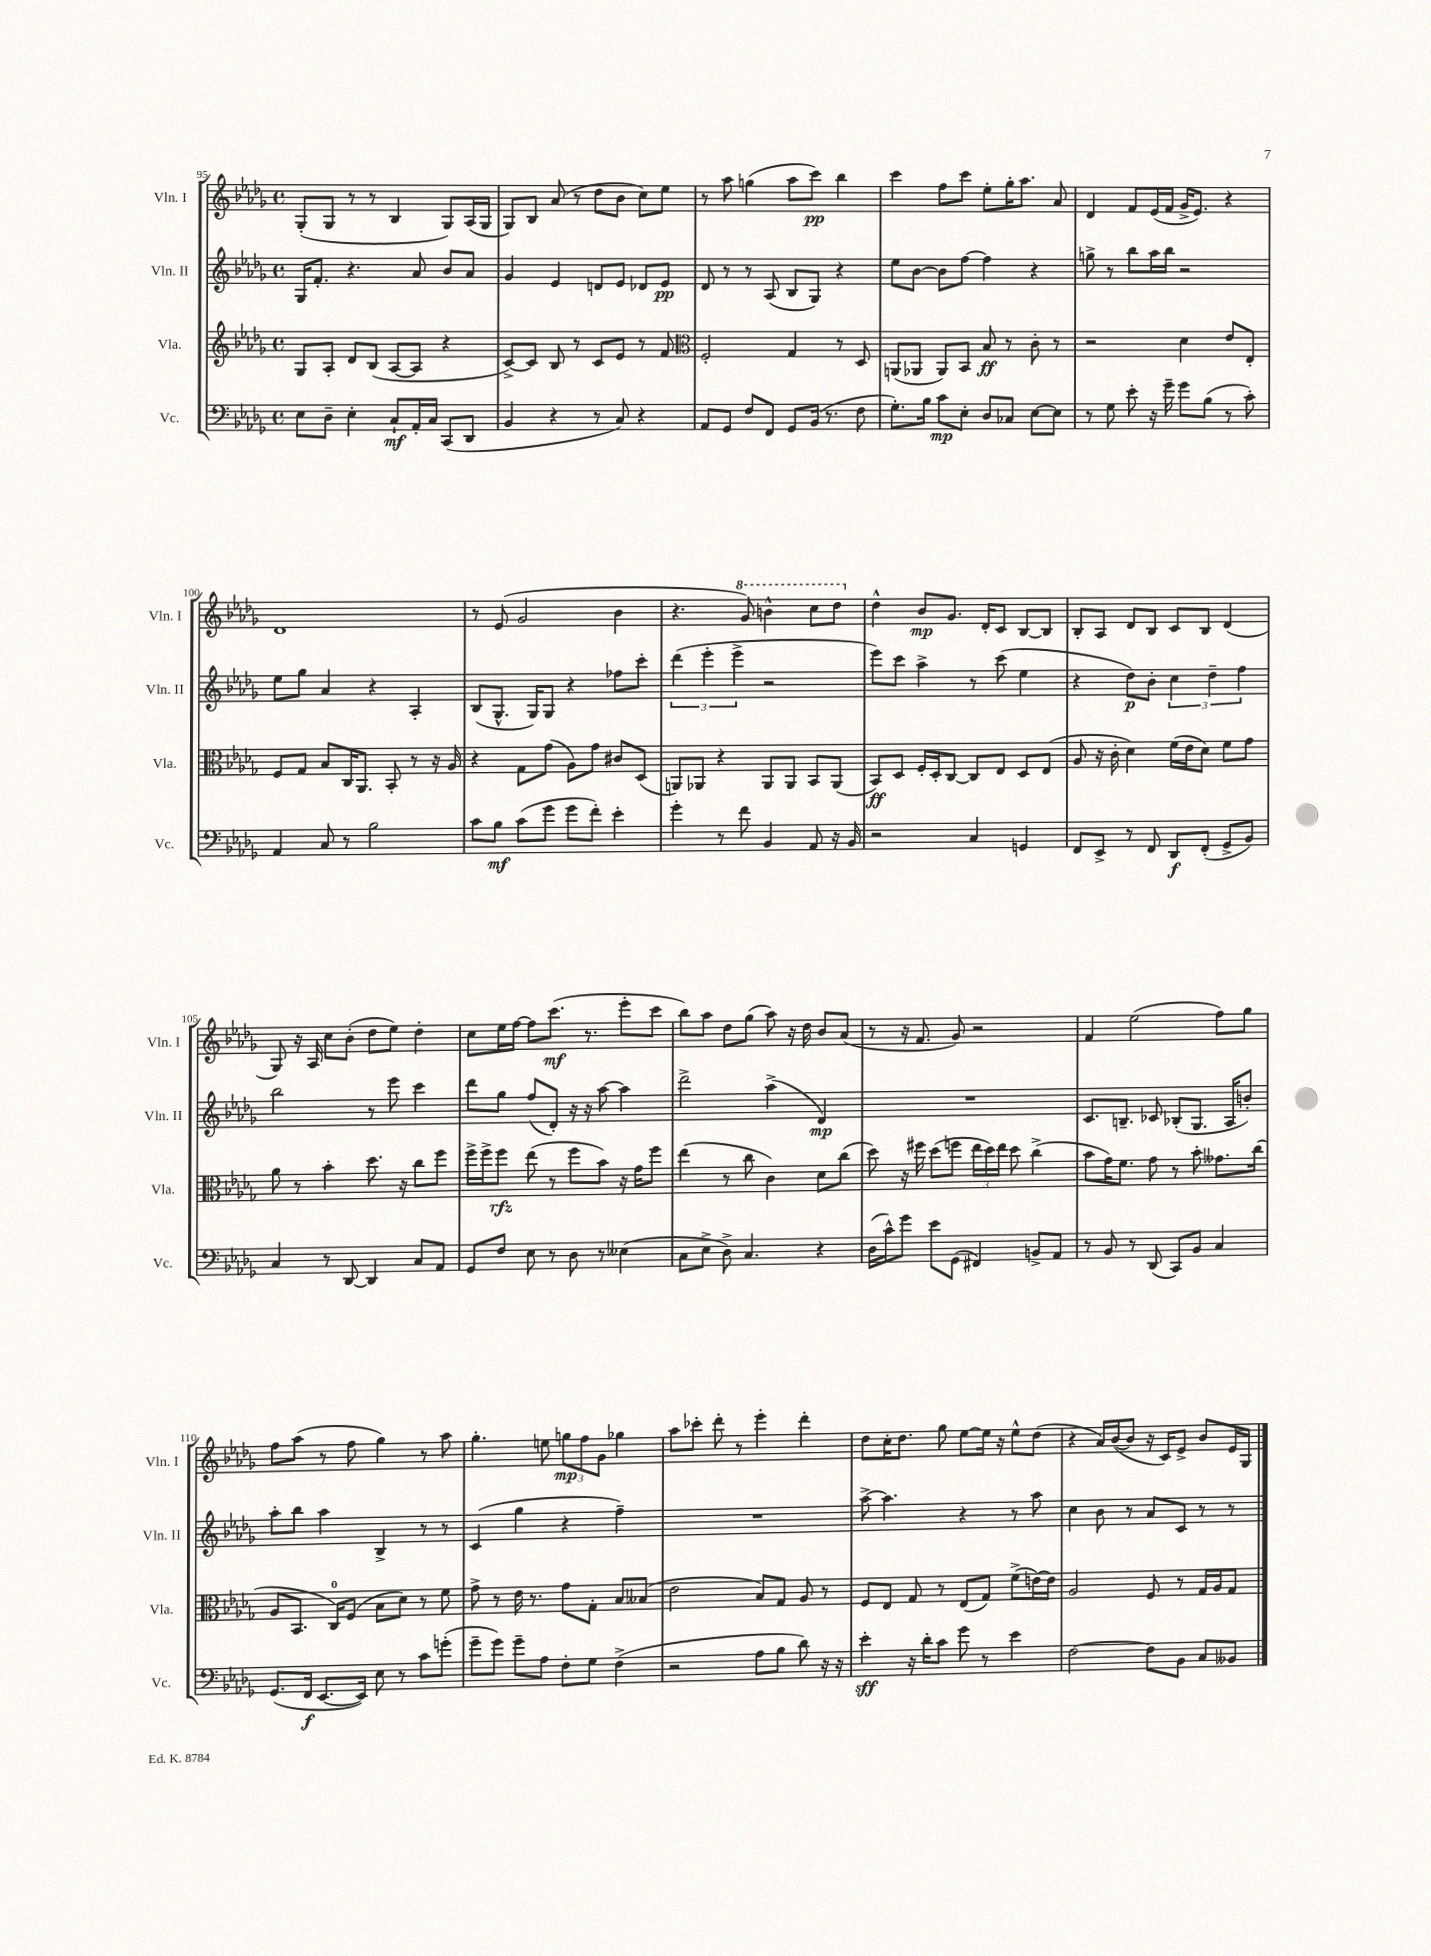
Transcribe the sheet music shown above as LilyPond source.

<<
\new StaffGroup <<
\new Staff = "s0" \with { instrumentName = "Vln. I" shortInstrumentName = "Vln. I" } {
    \clef treble \key des \major \defaultTimeSignature \time 4/4
    \autoBeamOff ges8[-.( ges8] r8 r8 bes4 ges8[) aes16( ges16] |
    ges8[) bes8] aes'8( r8 des''8[ bes'8] c''8[) ees''8] |
    r8 aes''8 g''4( aes''8[ c'''8]\pp) bes''4 |
    c'''4 f''8[ c'''8] ees''8[-. ges''16-. aes''8.] aes'8 |
    des'4 f'8[ ees'16( f'16] ges'16[-> ees'8.]) r4 |
    des'1 |
    r8 ees'8( ges'2 bes'4 |
    r4. \ottava #1 ges''8) b''4-^ c'''8[ des'''8] \ottava #0 |
    des''4-^ bes'8[\mp ges'8.] des'16[-. c'8] bes8[~ bes8] |
    bes8[-. aes8] des'8[ bes8] c'8[ bes8] des'4( |
    ges8) r16 aes16 c''8[ bes'8]-.( des''8[ ees''8]) des''4-. |
    c''8[ ees''16 f''16]~ f''8[ c'''8.]\mf( r8. ees'''8[-. c'''8] |
    bes''8[) aes''8] des''8[ ges''8]( aes''8) r16 des''16 bes'8[ aes'8]( |
    r8 r16 f'8. ges'8) r2 |
    f'4 ees''2( f''8[) ges''8] |
    f''8[ aes''8]( r8 f''8 ges''4) r8 aes''8 |
    ges''4.-. e''8 \tuplet 3/2 { g''8[\mp f''8 ges'8] } ges''4 |
    aes''8[ ces'''8]-. des'''8-. r8 ees'''4-. des'''4-. |
    des''8[ c''16-. des''8.] ges''8 ees''8[~ ees''16] r16 ees''8[-^ des''8]( |
    r4 aes'16[) bes'16~( bes'8] r16 c'16[) ees'8]-> bes'8[ ees'16 ges16] \bar "|." |
}
\new Staff = "s1" \with { instrumentName = "Vln. II" shortInstrumentName = "Vln. II" } {
    \clef treble \key des \major \defaultTimeSignature \time 4/4
    \autoBeamOff ges16[ f'8.]-. r4. aes'8 bes'8[ aes'8] |
    ges'4 ees'4 d'8[ ees'8] des'8[ ees'8]\pp |
    des'8 r8 r8 aes8( bes8[ ges8]) r4 |
    ees''8[ bes'8]~ bes'8[ f''8]~ f''4 r4 |
    g''8-> r8 bes''8[ aes''16 bes''16] r2 |
    ees''8[ ges''8] aes'4 r4 aes4-. |
    bes8[( ges8.]-^ ges16[) ges8] r4 fes''8[ c'''8]-. |
    \tuplet 3/2 { des'''4( ees'''4-. ees'''4-> } r2 |
    ees'''8[) c'''8] aes''4-> r8 c'''8( ees''4 |
    r4 des''8[\p) bes'8]-. \tuplet 3/2 { c''4 des''4-- f''4 } |
    bes''2 r8 ees'''8 c'''4 |
    des'''8[ ges''8] f''8[( des'8]-.) r16 r16 aes''8~ aes''4 |
    des'''2-> aes''4->( des'4\mp) |
    R1 |
    c'8.[ b8.]-- ces'8 bes8[-.( ges8.] aes16[ b'8]-.) |
    aes''8[-. bes''8] aes''4 bes4-> r8 r8 |
    c'4( ges''4 r4 f''4--) |
    R1 |
    aes''8~-> aes''4. r4 r8 aes''8 |
    c''4 bes'8 r8 aes'8[ c'8] r8 r8 \bar "|." |
}
\new Staff = "s2" \with { instrumentName = "Vla." shortInstrumentName = "Vla." } {
    \clef treble \key des \major \defaultTimeSignature \time 4/4
    \autoBeamOff ges8[ aes8]-. des'8[ bes8]( aes8[~ aes8] r4 |
    c'8[~->) c'8] bes8 r8 c'8[ ees'8] r8 f'8 |
    \clef alto f2-. ges4 r8 des8 |
    a,8[( aes,8] aes,8[) bes,8] bes8\ff r8 c'8-. r8 |
    r2 des'4 ees'8[ ees8]-. |
    f8[ ges8] bes8[ c16 aes,8.] bes,8-. r8 r16 aes16 |
    r4 ges8[ ges'8]( aes8[) ges'8] cis'8[ des8]( |
    a,8[) aes,8] r4 aes,8[ aes,8] bes,8[ aes,8]( |
    bes,8[\ff) des8] f16[-. des16-. c8]~ c8[ ees8] des8[ ees8]( |
    aes8 r16 c'16-. des'4) f'16[( ees'16 des'8]) f'8[ ges'8] |
    aes'8 r8 bes'4-. des''8. r16 c''8[ f''8] |
    f''16[-> f''16-> f''8]\rfz ees''8( r8 f''8[ bes'8]) r16 ges'16[ f''8] |
    ees''4( r8 c''8 c'4) des'8[ c''8]( |
    des''8) r16 fis''16 des''8[( f''8] \tuplet 3/2 { ees''16[ des''16) ees''16] } des''8 c''4->( |
    bes'8[ ges'16) f'8.] ges'8 r8 bes'8-. geses'8.[ c''16]( |
    aes8[ bes,8.] c16[-0) f8]( bes8[ des'8]) r8 f'8 |
    ges'8-> r8 ees'16 r8. ges'8[ ges8]-. bes8[ beses8]( |
    ees'2 bes8[) ges8] aes8 r8 |
    f8[ ees8] ges8 r8 ees8[( ges8]) f'8[->( e'16~) e'16] |
    aes2 f8 r8 ges16[ aes16 ges8] \bar "|." |
}
\new Staff = "s3" \with { instrumentName = "Vc." shortInstrumentName = "Vc." } {
    \clef bass \key des \major \defaultTimeSignature \time 4/4
    \autoBeamOff ees8[ des8]-- ees4-. c8[-!\mf aes,16-. c16] c,8[( des,8] |
    bes,4 r4 r8 c8) r4 |
    aes,8[ ges,8] f8[ f,8] ges,8[ bes,16]( r8. f8 |
    ges8.[-.) bes16] c'8[\mp ees8]-. des8[ ces8] ees8[~ ees8] |
    r8 ges8 ees'8-. r16 ges'16-- ges'8[ bes8]( r8 c'8-.) |
    aes,4 c8 r8 bes2 |
    c'8[ bes8]\mf c'8[( ges'8] ges'8[ f'8]-.) ees'4-. |
    ges'4-. r8 f'8 bes,4 aes,8 r16 bes,16 |
    r2 c4 g,4 |
    f,8[ ees,8]-> r8 f,8 des,8[\f f,8]-.( ges,8[-> bes,8]) |
    c4 r8 des,8~ des,4 c8[ aes,8] |
    ges,8[ f8] ees8 r8 des8 r8 eeses4( |
    c8[ ees8]-> des8->) c4. r4 |
    des16[( c'16-^) ges'8] ees'8[ ges,8]( fis,4) b,8[-> aes,8] |
    r8 bes,8 r8 des,8( c,8[) bes,8] c4 |
    ges,8.[( f,16]\f ees,8.[~ ees,16]) ees8 r8 c'8[ g'8]-.( |
    ges'8[-- ges'8]) ges'8[-- aes8] f8[-. ges8] f4->( |
    r2 aes8[ bes8] des'8) r16 r16 |
    ees'4-.\sff r16 des'16[-. c'8] ges'8 r8 ees'4 |
    f2~ f8[ bes,8] c8[ beses,8] \bar "|." |
}
>>
>>
\layout { \context { \Score currentBarNumber = #95 } }
